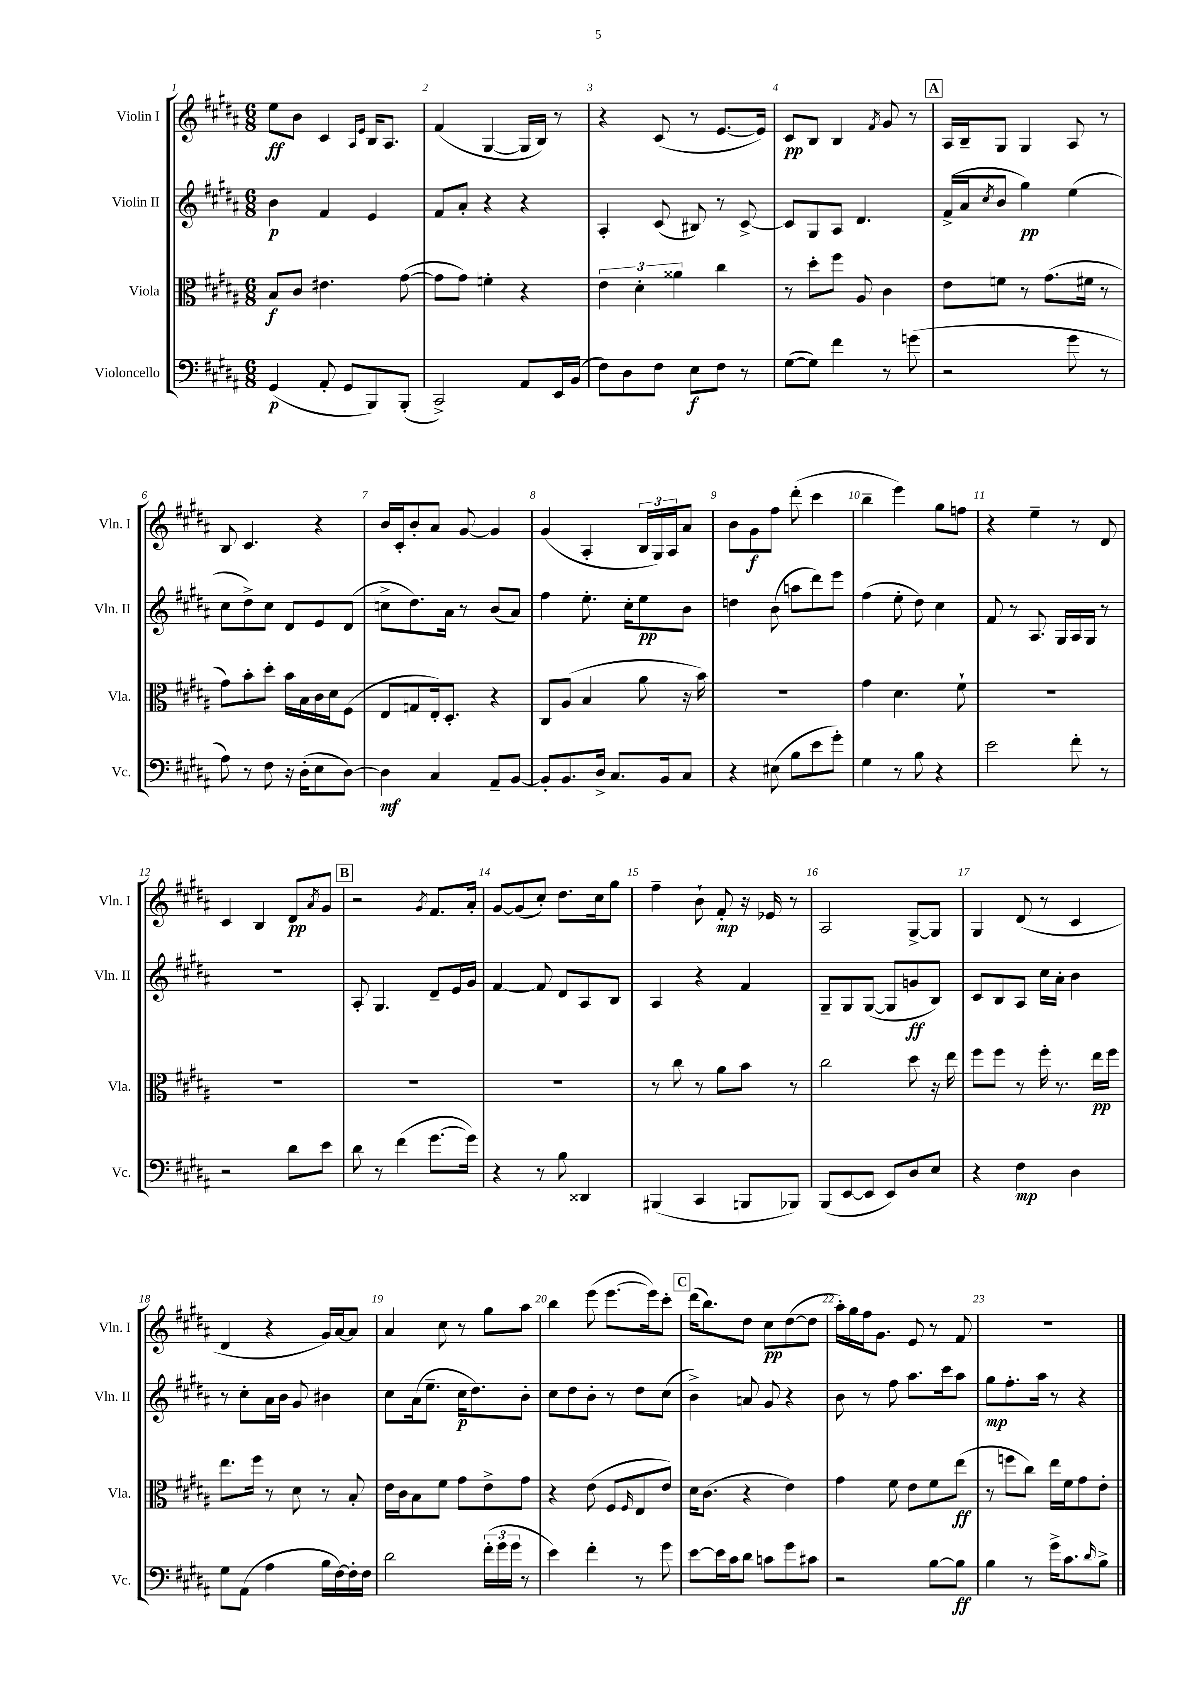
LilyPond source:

<<
\new StaffGroup <<
\new Staff = "s0" \with { instrumentName = "Violin I" shortInstrumentName = "Vln. I" } {
    \clef treble \key b \major \numericTimeSignature \time 6/8
    e''8\ff b'8 cis'4 \grace { ais16 e'16 } b16 ais8. |
    fis'4( gis4~ gis16 b16) r8 |
    r4 cis'8( r8 e'8.~ e'16) |
    cis'8\pp b8 b4 \acciaccatura { fis'8 } gis'8 r8 |
    \mark \markup { \box "A" } ais16 b16-- gis8 gis4 ais8 r8 |
    b8 cis'4. r4 |
    b'16 cis'16-. b'8-. ais'8 gis'8~ gis'4 |
    gis'4( ais4-. \tuplet 3/2 { b16 gis16) ais16 } ais'8 |
    b'8 gis'8\f fis''8 dis'''8-.( cis'''4 |
    b''4-- e'''4) gis''8 f''8 |
    r4 e''4-- r8 dis'8 |
    cis'4 b4 dis'8\pp \acciaccatura { ais'8 } gis'8 |
    \mark \markup { \box "B" } r2 \acciaccatura { gis'8 } fis'8. ais'16-. |
    gis'8~ gis'8( cis''8-.) dis''8. cis''16 gis''8 |
    fis''4-- b'8-! fis'8-.\mp r16 ees'16 r8 |
    ais2 gis8~-> gis8 |
    gis4 dis'8( r8 cis'4 |
    dis'4 r4 gis'16) ais'16~ ais'8 |
    ais'4 cis''8 r8 gis''8 ais''8 |
    b''4 e'''8( e'''8.~ e'''16) cis'''8-. |
    \mark \markup { \box "C" } dis'''16( b''8.) dis''8 cis''8\pp dis''8~( dis''8 |
    ais''16-.) gis''16 fis''16 gis'8. e'8 r8 fis'8 |
    R2. \bar "|." |
}
\new Staff = "s1" \with { instrumentName = "Violin II" shortInstrumentName = "Vln. II" } {
    \clef treble \key b \major \numericTimeSignature \time 6/8
    b'4\p fis'4 e'4 |
    fis'8 ais'8-. r4 r4 |
    ais4-. cis'8( bis8) r8 cis'8~-> |
    cis'8 gis8 ais8 dis'4. |
    \mark \markup { \box "A" } fis'16->( ais'16 \acciaccatura { cis''8 } b'8 gis''4\pp) e''4( |
    cis''8 dis''8->) cis''8 dis'8 e'8 dis'8( |
    c''8-> dis''8.) ais'16 r8 b'8( ais'8) |
    fis''4 e''8.-. cis''16-. e''8\pp b'8 |
    d''4 b'8( a''8 dis'''8) e'''8 |
    fis''4( e''8-. dis''8) cis''4 |
    fis'8 r8 ais8. gis16 ais16 gis16 r8 |
    R2. |
    \mark \markup { \box "B" } ais8-. gis4. dis'8-- e'16 gis'16 |
    fis'4~ fis'8 dis'8 ais8 b8 |
    ais4 r4 fis'4 |
    gis8-- gis8 gis8~( gis8 g'8\ff b8) |
    cis'8 b8 ais8 cis''16 ais'16-. b'4 |
    r8 cis''8-. ais'16 b'16 gis'8 bis'4 |
    cis''8 ais'16( e''8.-- cis''16\p dis''8.) b'8-. |
    cis''8 dis''8 b'8-. r8 dis''8 cis''8( |
    \mark \markup { \box "C" } b'4->) a'8 gis'8 r4 |
    b'8 r8 fis''8 ais''8. cis'''16 ais''8 |
    gis''8\mp fis''8.-. ais''16 r8 r4 \bar "|." |
}
\new Staff = "s2" \with { instrumentName = "Viola" shortInstrumentName = "Vla." } {
    \clef alto \key b \major \numericTimeSignature \time 6/8
    b8\f cis'8 eis'4. gis'8~( |
    gis'8 gis'8) f'4-. r4 |
    \tuplet 3/2 { e'4 dis'4-. aisis'4 } cis''4 |
    r8 dis''8-. fis''8 ais8 cis'4 |
    \mark \markup { \box "A" } e'8 f'8 r8 gis'8.( fis'16 r8 |
    gis'8) b'8-. dis''8-. b'16 b16 cis'16 dis'16 fis8( |
    e8 g8 e16-.) dis8.-. r4 |
    cis8 ais8( b4 ais'8 r16 b'16) |
    r2. |
    gis'4 dis'4. fis'8-! |
    R2. |
    R2. |
    \mark \markup { \box "B" } R2. |
    R2. |
    r8 cis''8 r8 ais'8 b'8 r8 |
    cis''2 dis''8 r16 e''16 |
    fis''8 fis''8 r8 fis''16-. r8. e''16\pp fis''16 |
    e''8. fis''16 r8 dis'8 r8 b8-. |
    e'16 cis'16 b8 fis'8 gis'8 e'8-> gis'8 |
    r4 e'8( fis8 \grace { fis16 } e8 e'8) |
    \mark \markup { \box "C" } dis'16 cis'8.( r4 e'4) |
    gis'4 fis'8 e'8 fis'8 e''8\ff( |
    r8 f''8 cis''8) e''16 fis'16 gis'8 e'8-. \bar "|." |
}
\new Staff = "s3" \with { instrumentName = "Violoncello" shortInstrumentName = "Vc." } {
    \clef bass \key b \major \numericTimeSignature \time 6/8
    gis,4\p( ais,8-. gis,8 b,,8) b,,8-.( |
    cis,2->) ais,8 e,16 b,16( |
    fis8) dis8 fis8 e8\f fis8 r8 |
    gis8~( gis8) fis'4 r8 g'8( |
    \mark \markup { \box "A" } r2 gis'8 r8 |
    ais8) r8 fis8 r16 dis16-.( e8 dis8~) |
    dis4\mf cis4 ais,8-- b,8~ |
    b,8-. b,8. dis16-> cis8. b,16 cis8 |
    r4 eis8( b8 e'8 gis'8-.) |
    gis4 r8 b8 r4 |
    e'2 fis'8-. r8 |
    r2 dis'8 e'8 |
    \mark \markup { \box "B" } dis'8 r8 fis'4( gis'8.~ gis'16) |
    r4 r8 b8 disis,4 |
    bis,,4( cis,4 b,,8 bes,,8) |
    b,,8( e,8~ e,8 e,8) dis8 e8 |
    r4 fis4\mp dis4 |
    gis8 ais,8( ais4 b16 fis16~) fis16-. fis16 |
    dis'2 \tuplet 3/2 { fis'16-.( gis'16 gis'16 } r8 |
    e'4) fis'4-. r8 gis'8 |
    \mark \markup { \box "C" } e'8~ e'16 cis'16 dis'8 c'8 gis'8 cis'8 |
    r2 b8~ b8\ff |
    b4 r8 gis'16-> cis'8. \grace { dis'16 } b8-> \bar "|." |
}
>>
>>
\layout { \context { \Score \override BarNumber.break-visibility = ##(#f #t #t) barNumberVisibility = #all-bar-numbers-visible } }
